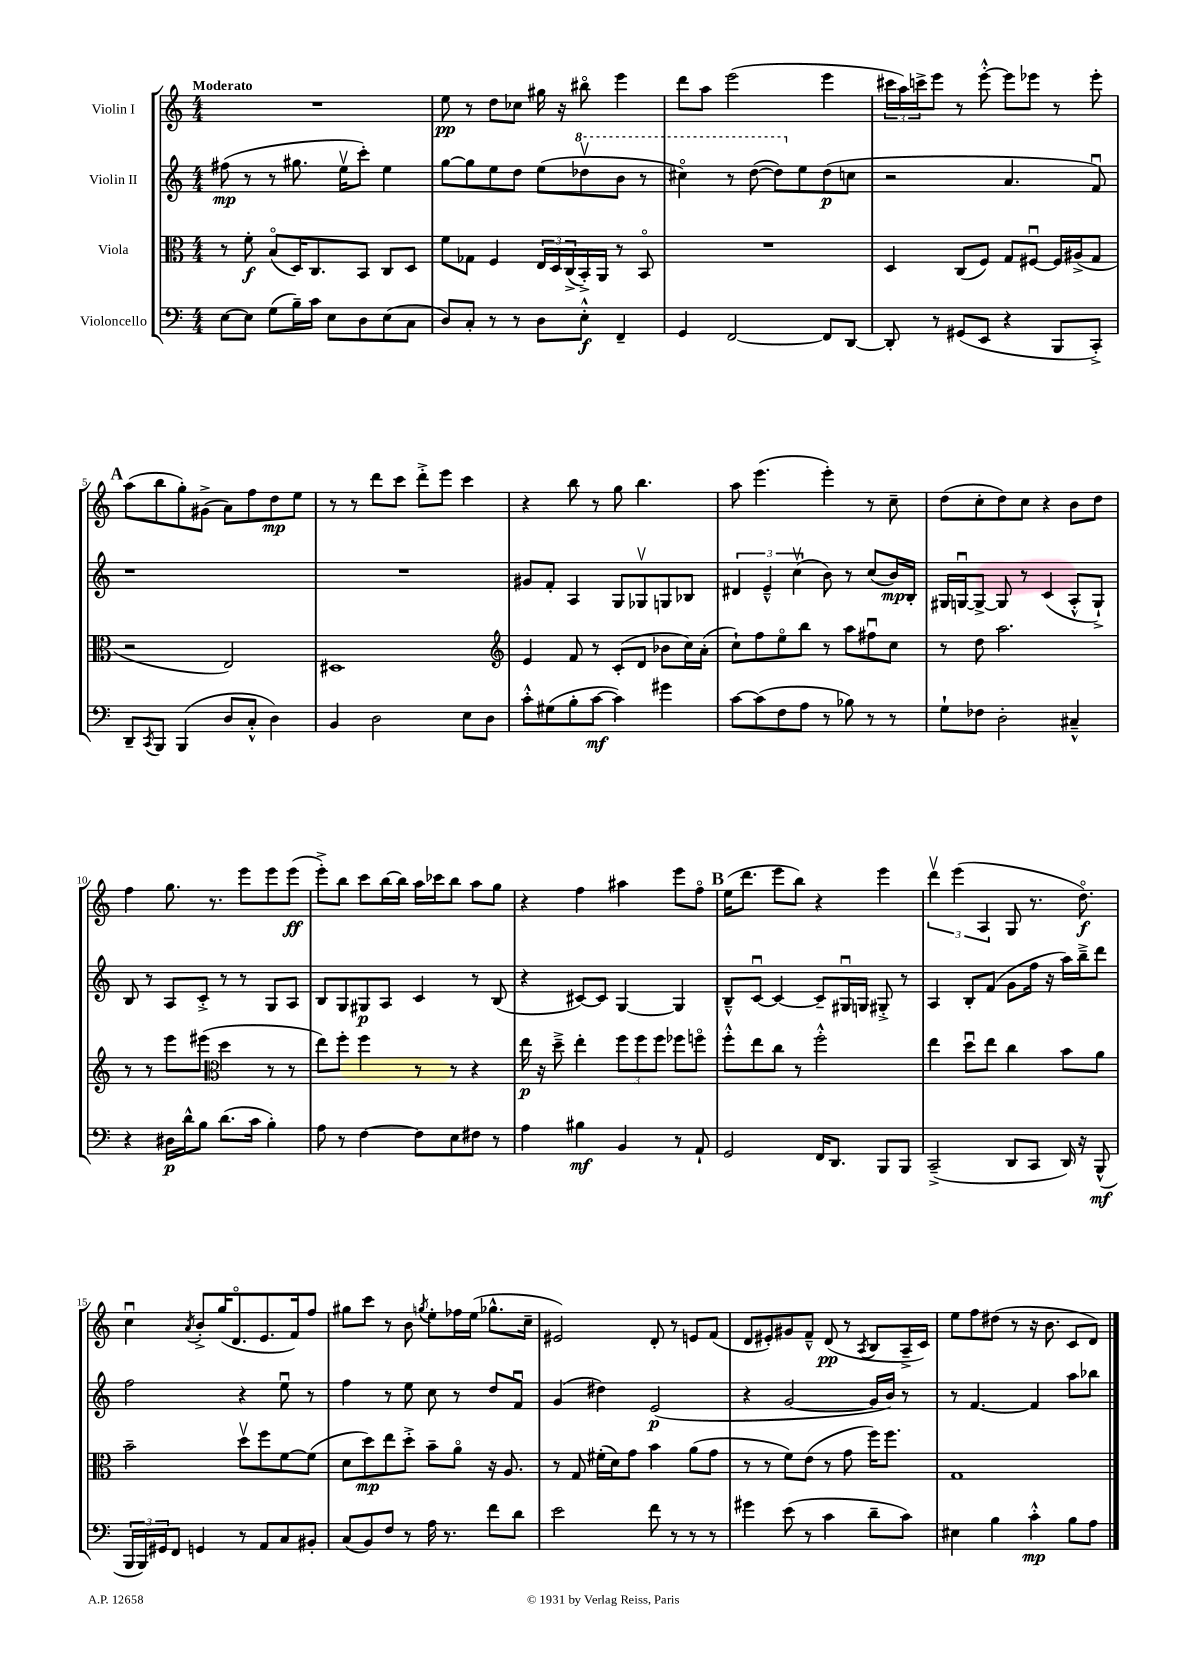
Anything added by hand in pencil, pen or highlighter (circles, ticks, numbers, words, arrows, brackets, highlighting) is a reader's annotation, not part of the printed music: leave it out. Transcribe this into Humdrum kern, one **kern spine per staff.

**kern	**dynam	**kern	**dynam	**kern	**dynam	**kern	**dynam
*part4	*part4	*part3	*part3	*part2	*part2	*part1	*part1
*staff4	*staff4	*staff3	*staff3	*staff2	*staff2	*staff1	*staff1
*I"Violoncello	*	*I"Viola	*	*I"Violin II	*	*I"Violin I	*
*clefF4	*	*clefC3	*	*clefG2	*	*clefG2	*
*k[]	*	*k[]	*	*k[]	*	*k[]	*
*M4/4	*	*M4/4	*	*M4/4	*	*M4/4	*
=1	=1	=1	=1	=1	=1	=1	=1
!	!	!	!	!	!	!LO:TX:a:B:t=Moderato	!
[8E\L	.	8r	.	(8ff#X\	mp	1r	.
8E\J]	.	8f'\	f	8r	.	.	.
(8G\L	.	(8B/L	.	8r	.	.	.
16B~\L)	.	16D/K)	.	8.gg#X\	.	.	.
16c\JJ	.	8.C/	.	.	.	.	.
8E\L	.	.	.	.	.	.	.
.	.	.	.	16eev\KL	.	.	.
8D\	.	8BB/J	.	8ccc'\J)	.	.	.
(8E\	.	8C/L	.	4ee\	.	.	.
8C\J	.	8D/J	.	.	.	.	.
=2	=2	=2	=2	=2	=2	=2	=2
8D/L)	.	8f\L	.	[8gg\L	.	8ee\	pp
8C'/J	.	8G-X\J	.	8gg\]	.	8r	.
8r	.	4F/	.	8ee\	.	8dd\L	.
8r	.	.	.	8dd\J	.	8cc-X\J	.
8D\L	.	24E/LL	.	(8ee\L	.	16gg#X\	.
.	.	24D/	.	.	.	.	.
.	.	.	.	.	.	16r	.
.	.	(24C^/	.	.	.	.	.
*	*	*	*	*8va	*	*	*
8E'^^\J	f	16BB'^/)	.	8ddd-Xv\	.	8bb#X\	.
.	.	16AA/JJ	.	.	.	.	.
4FF~/	.	8r	.	8bb\J	.	4eee\	.
.	.	8BB/	.	8r	.	.	.
=3	=3	=3	=3	=3	=3	=3	=3
4GG/	.	1r	.	4ccc#X\)	.	8ddd\L	.
.	.	.	.	.	.	8aa\J	.
[2FF/	.	.	.	8r	.	(2eee\	.
.	.	.	.	([8ddd\	.	.	.
.	.	.	.	8ddd\L])	.	.	.
*	*	*	*	*X8va	*	*	*
.	.	.	.	8ee\	.	.	.
8FF/L]	.	.	.	(8dd\	p	4eee\	.
[8DD/J	.	.	.	8ccn\J	.	.	.
=4	=4	=4	=4	=4	=4	=4	=4
8DD'/]	.	4D/	.	2r	.	24ccc#X\LL	.
.	.	.	.	.	.	24aa\)	.
.	.	.	.	.	.	24cccn^\J	.
8r	.	.	.	.	.	8eee\J	.
(8GG#X/L	.	(8C/L	.	.	.	8r	.
8EE/J	.	8F/J)	.	.	.	[8eee'^^\	.
4r	.	8G/L	.	4.a/	.	8eee\L]	.
.	.	[8F#Xu/J	.	.	.	8eee-X\J	.
8BBB/L	.	16F#/LL]	.	.	.	8r	.
.	.	(16A#X^/J	.	.	.	.	.
8CC'^/J)	.	8G/J	.	8fu/)	.	8eee-'\	.
!!LO:LB:g=z
!!LO:REH:place=s1:t=A
=5	=5	=5	=5	=5	=5	=5	=5
8DD~/L	.	2r	.	1r	.	(8aa\L	.
8qCC/	.	.	.	.	.	.	.
8BBB/J	.	.	.	.	.	8bb\	.
(4BBB/	.	.	.	.	.	8gg'\)	.
.	.	.	.	.	.	(8g#X^\J	.
8D/L	.	2E/)	.	.	.	8a\L)	.
8C'^^/J	.	.	.	.	.	8ff\	.
4D\)	.	.	.	.	.	8dd\	mp
.	.	.	.	.	.	8ee\J	.
=6	=6	=6	=6	=6	=6	=6	=6
4BB/	.	1D#X	.	1r	.	8r	.
.	.	.	.	.	.	8r	.
2D\	.	.	.	.	.	8ddd\L	.
.	.	.	.	.	.	8ccc\J	.
.	.	.	.	.	.	8ddd'^\L	.
.	.	.	.	.	.	8eee\J	.
8E\L	.	.	.	.	.	4ccc\	.
8D\J	.	.	.	.	.	.	.
=7	=7	=7	=7	=7	=7	=7	=7
*	*	*clefG2	*	*	*	*	*
8c'^^\L	.	4e/	.	8g#X/L	.	4r	.
(8G#X\	.	.	.	8f'/J	.	.	.
8B'\	.	8f/	.	4A/	.	8bb\	.
[8c\J	mf	8r	.	.	.	8r	.
4c\])	.	(8c'/L	.	8G/L	.	8gg\	.
.	.	8d/J	.	8G-Xv/	.	4.bb\	.
4g#X\	.	8b-X\L	.	8Gn/	.	.	.
.	.	16cc\L)	.	8B-X/J	.	.	.
.	.	(16a'\JJ	.	.	.	.	.
=8	=8	=8	=8	=8	=8	=8	=8
[8c\L	.	8cc`\L)	.	6d#X/	.	8aa\	.
(8c\]	.	8ff\	.	.	.	(4.eee\	.
.	.	.	.	6e~^^/	.	.	.
8F\	.	8ee\	.	.	.	.	.
.	.	.	.	(6ccv\	.	.	.
8A\J	.	8bb\J	.	.	.	.	.
8r	.	8r	.	8b\)	.	4eee'\)	.
8B-X\)	.	8aa\L	.	8r	.	.	.
8r	.	8ff#Xu\	.	(8cc/L	.	8r	.
8r	.	8cc\J	.	16b/L)	mp	8cc~\	.
.	.	.	.	16B'/JJ	.	.	.
=9	=9	=9	=9	=9	=9	=9	=9
8G`\L	.	8r	.	16G#X/LL	.	(8dd\L	.
.	.	.	.	[16Gnu/J	.	.	.
8F-X\J	.	8dd\	.	8G^/J_	.	8cc'\	.
2D'\	.	2.aa\	.	8G/]	.	8dd\)	.
.	.	.	.	8r	.	8cc\J	.
.	.	.	.	(4c/	.	4r	.
4C#X~^^/	.	.	.	8A'^^/L	.	8b\L	.
.	.	.	.	8G`^/J)	.	8dd\J	.
!!LO:LB:g=z
=10	=10	=10	=10	=10	=10	=10	=10
4r	.	8r	.	8B/	.	4ff\	.
.	.	8r	.	8r	.	.	.
16D#X\LL	p	8eee\L	.	8A/L	.	8.gg\	.
16d^^\J	.	.	.	.	.	.	.
8B\J	.	(8eee#X\J	.	8c'^/J	.	.	.
.	.	.	.	.	.	8.r	.
*	*	*clefC3	*	*	*	*	*
(8.d\L	.	4dd\	.	8r	.	.	.
.	.	.	.	8r	.	8eee\L	.
16c\Jk	.	.	.	.	.	.	.
4B'\)	.	8r	.	8G/L	.	8eee\	.
.	.	8r	.	8A/J	.	(8eee\J	ff
=11	=11	=11	=11	=11	=11	=11	=11
8A\	.	8ee\L)	.	8B/L	.	8eee'^\L)	.
8r	.	8ff'\J	.	8G/	.	8bb\J	.
[4F\	.	4ff\	.	8G#X/	p	8ccc\L	.
.	.	.	.	8A/J	.	[16bb\L	.
.	.	.	.	.	.	16bb\JJ]	.
8F\L]	.	8r	.	4c/	.	16aa\LL	.
.	.	.	.	.	.	16ccc-X\J	.
8E\	.	8r	.	.	.	8bb\J	.
8F#X\J	.	4r	.	8r	.	8aa\L	.
8r	.	.	.	(8B/	.	8gg\J	.
=12	=12	=12	=12	=12	=12	=12	=12
4A\	.	16ee\	p	4r	.	4r	.
.	.	16r	.	.	.	.	.
.	.	8dd~^\	.	.	.	.	.
4B#X\	mf	4ee'\	.	[8c#X/L)	.	4ff\	.
.	.	.	.	8c#/J]	.	.	.
4BB/	.	12ff\L	.	[4G/	.	4aa#X\	.
.	.	12ff\	.	.	.	.	.
.	.	12ff\J	.	.	.	.	.
8r	.	8ff-X\L	.	4G/]	.	8eee\L	.
8AA`/	.	8ffn\J	.	.	.	8ff\J	.
!!LO:REH:place=s1:t=B
=13	=13	=13	=13	=13	=13	=13	=13
2GG/	.	8ff'^^\L	.	8B~^^/L	.	(16ee\KL	.
.	.	.	.	.	.	8.ddd\J	.
.	.	8ee\	.	[8cu/J	.	.	.
.	.	8cc\J	.	4c/_	.	8eee\L	.
.	.	8r	.	.	.	8bb\J)	.
16FF/KL	.	2ff'^^\	.	8c~/L]	.	4r	.
8.DD/J	.	.	.	.	.	.	.
.	.	.	.	16G#Xu/L	.	.	.
.	.	.	.	16Gn/JJ	.	.	.
8BBB/L	.	.	.	8G#X'^/	.	4eee\	.
8BBB/J	.	.	.	8r	.	.	.
=14	=14	=14	=14	=14	=14	=14	=14
(2CC~^/	.	4ee\	.	4A/	.	6dddv\	.
.	.	.	.	.	.	(6eee\	.
.	.	8ddu\L	.	8B'/L	.	.	.
.	.	.	.	.	.	6A/	.
.	.	8ee\J	.	(8f/J	.	.	.
8DD/L	.	4cc\	.	8g\L	.	8G/	.
8CC/J	.	.	.	16ff\Jk	.	8.r	.
.	.	.	.	16r	.	.	.
16DD/)	.	8b\L	.	16aa\LL)	.	.	.
16r	.	.	.	16bb~^\J	.	8.dd\)	f
(8BBB^^/	mf	8a\J	.	8ddd\J	.	.	.
!!LO:LB:g=z
=15	=15	=15	=15	=15	=15	=15	=15
24BBB/LL	.	2b~\	.	2ff\	.	4ccu\	.
24BBB/)	.	.	.	.	.	.	.
24GG#X/J	.	.	.	.	.	.	.
8FF/J	.	.	.	.	.	.	.
.	.	.	.	.	.	8qa/	.
4GGn/	.	.	.	.	.	8b'^/L	.
.	.	.	.	.	.	(16gg/K	.
.	.	.	.	.	.	8.d/	.
8r	.	8ddv\L	.	4r	.	.	.
8AA/L	.	8ff\	.	.	.	8.e/	.
8C/	.	[8f\	.	8eeu\	.	.	.
.	.	.	.	.	.	16f/k)	.
8BB#X'/J	.	(8f\J]	.	8r	.	8ff/J	.
=16	=16	=16	=16	=16	=16	=16	=16
(8C/L	.	8d\L	.	4ff\	.	8gg#X\L	.
8BB/)	.	8dd\)	mp	.	.	8ccc\J	.
8F/J	.	8ee\	.	8r	.	8r	.
8r	.	8dd'^\J	.	8ee\	.	8b\	.
.	.	.	.	.	.	8qggn/	.
16A\	.	8b~\L	.	8cc\	.	8ee'\L	.
8.r	.	.	.	.	.	.	.
.	.	8a\J	.	8r	.	16ff-X\L	.
.	.	.	.	.	.	(16ee\JJ	.
8f\L	.	16r	.	8dd/L	.	8.gg-X^^\L	.
.	.	8.A/	.	.	.	.	.
8d\J	.	.	.	8fu/J	.	.	.
.	.	.	.	.	.	16cc~\Jk	.
=17	=17	=17	=17	=17	=17	=17	=17
2e\	.	8r	.	(4g/	.	2e#X/)	.
.	.	8G/	.	.	.	.	.
.	.	(16f#X'\LL	.	4dd#X\)	.	.	.
.	.	16d\J)	.	.	.	.	.
.	.	8g\J	.	.	.	.	.
8f\	.	4b\	.	(2e/	p	8d'/	.
8r	.	.	.	.	.	8r	.
8r	.	(8a\L	.	.	.	8en/L	.
8r	.	8g\J	.	.	.	(8f/J	.
=18	=18	=18	=18	=18	=18	=18	=18
4g#X\	.	8r	.	4r	.	8d/L	.
.	.	8r	.	.	.	8e#X'/)	.
(8e\	.	8f\L)	.	[2g/	.	8g#X/	.
8r	.	(8e\J	.	.	.	8f~^^/J	.
4c\	.	8r	.	.	.	(8d/	pp
.	.	8g\	.	.	.	8r	.
.	.	.	.	.	.	8qA/	.
8d~\L	.	16ff\KL)	.	16g/LL]	.	8B/L	.
.	.	8.ff\J	.	16b/JJ)	.	.	.
8c\J)	.	.	.	8r	.	16A~^/L	.
.	.	.	.	.	.	16c/JJ)	.
=19	=19	=19	=19	=19	=19	=19	=19
4E#X\	.	1G	.	8r	.	8ee\L	.
.	.	.	.	[4.f/	.	8ff\	.
4B\	.	.	.	.	.	(8dd#X\J	.
.	.	.	.	.	.	8r	.
4c'^^\	mp	.	.	4f/]	.	16r	.
.	.	.	.	.	.	8.b\	.
8B\L	.	.	.	8aa\L	.	8c/L	.
8A\J	.	.	.	8bb-X\J	.	8d/J)	.
==	==	==	==	==	==	==	==
*-	*-	*-	*-	*-	*-	*-	*-
